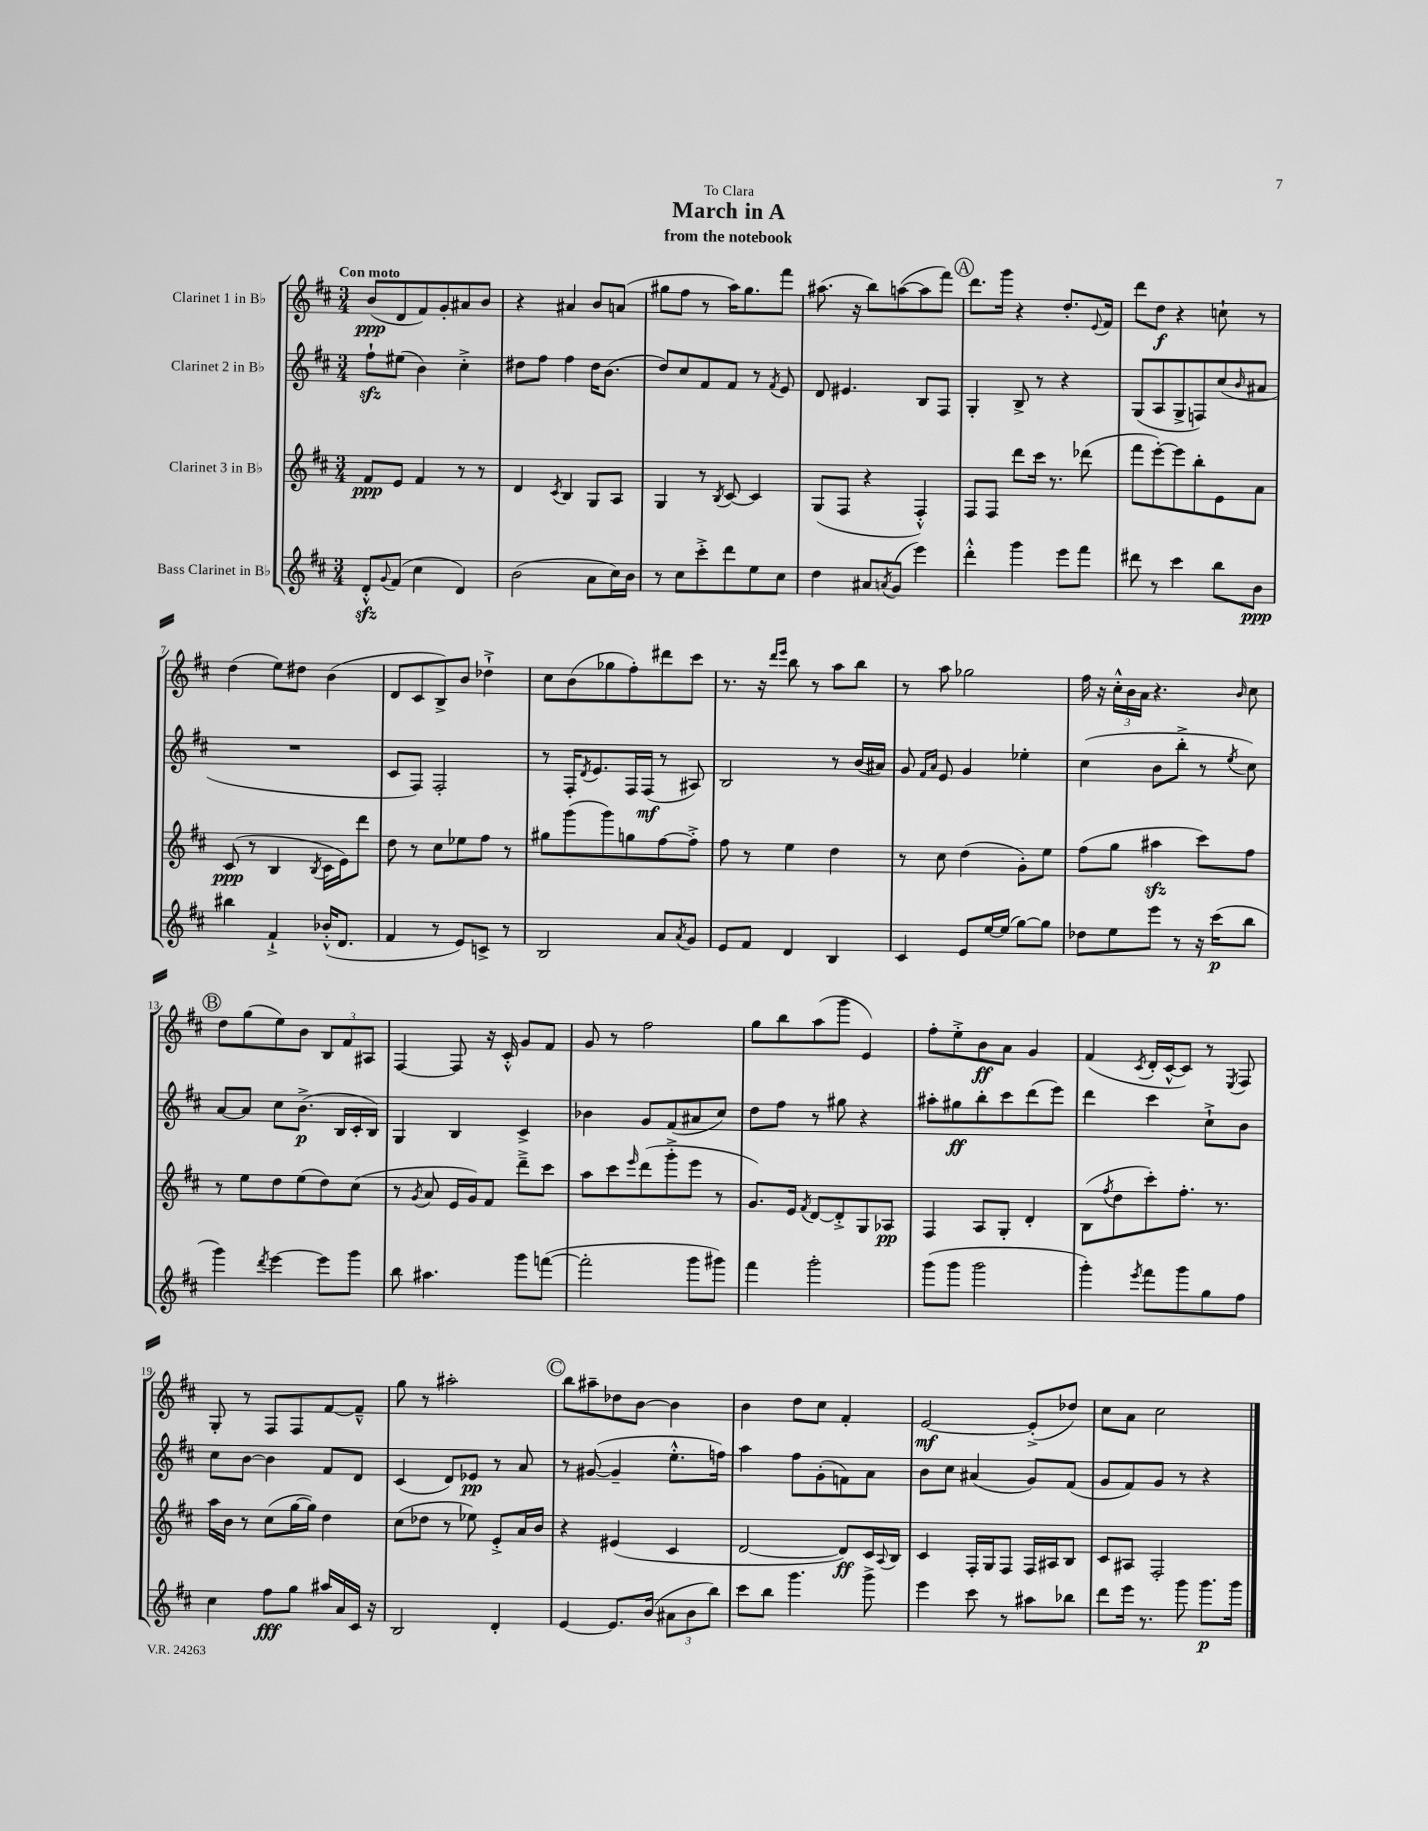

**kern	**dynam	**kern	**dynam	**kern	**dynam	**kern	**dynam
*part4	*part4	*part3	*part3	*part2	*part2	*part1	*part1
*staff4	*staff4	*staff3	*staff3	*staff2	*staff2	*staff1	*staff1
*I"Bass Clarinet in B♭	*	*I"Clarinet 3 in B♭	*	*I"Clarinet 2 in B♭	*	*I"Clarinet 1 in B♭	*
*clefG2	*	*clefG2	*	*clefG2	*	*clefG2	*
*k[f#c#]	*	*k[f#c#]	*	*k[f#c#]	*	*k[f#c#]	*
*M3/4	*	*M3/4	*	*M3/4	*	*M3/4	*
=1	=1	=1	=1	=1	=1	=1	=1
!	!	!	!	!	!	!LO:TX:a:B:t=Con moto	!
8dzz'^^/L	.	8f#/L	ppp	8ff#zz`\L	.	(8b/L	ppp
8qqg/	.	.	.	.	.	.	.
(8f#/J	.	8e/J	.	(8ee#X\J	.	8d/	.
4cc#\	.	4f#/	.	4b\)	.	8f#/)	.
.	.	.	.	.	.	8g'/	.
4d/)	.	8r	.	4cc#'^\	.	8a#X/	.
.	.	8r	.	.	.	8b/J	.
=2	=2	=2	=2	=2	=2	=2	=2
(2b\	.	4d/	.	8dd#X\L	.	4r	.
.	.	.	.	8ff#\J	.	.	.
.	.	8qc#/	.	.	.	.	.
.	.	4B/	.	4ff#\	.	4a#X/	.
8a\L	.	8G/L	.	16dd#\KL	.	8b/L	.
.	.	.	.	(8.b\J	.	.	.
16cc#\L)	.	8A/J	.	.	.	(8an/J	.
16b\JJ	.	.	.	.	.	.	.
=3	=3	=3	=3	=3	=3	=3	=3
8r	.	4G/	.	8dd/L)	.	8gg#X\L	.
8cc#\L	.	.	.	8cc#/	.	8ff#\J	.
8ccc#'^\	.	8r	.	8f#/	.	8r	.
.	.	8qB/	.	.	.	.	.
8ddd\	.	[8c#/	.	8f#/J	.	16aa\KL)	.
.	.	.	.	.	.	8.gg#\	.
8ee\	.	4c#/]	.	8r	.	.	.
.	.	.	.	8qf#/	.	.	.
8cc#\J	.	.	.	8e/	.	8fff#\J	.
=4	=4	=4	=4	=4	=4	=4	=4
4dd\	.	(8G/L	.	8d/	.	(8.aa#X\	.
.	.	8F#/J	.	4.e#X/	.	.	.
.	.	.	.	.	.	16r	.
8a#X/L	.	4r	.	.	.	8bb\L)	.
8qan/	.	.	.	.	.	.	.
(8g/J	.	.	.	.	.	([8aan\	.
4eee\)	.	4F#'^^/)	.	8B/L	.	8aa\]	.
.	.	.	.	8F#/J	.	8fff#\J)	.
!!LO:REH:place=s1:t=A
=5	=5	=5	=5	=5	=5	=5	=5
4ddd'^^\	.	8F#/L	.	4G'/	.	8.ddd\L	.
.	.	8F#/J	.	.	.	.	.
.	.	.	.	.	.	16ggg\Jk	.
4ggg\	.	8ddd\L	.	8B^/	.	4r	.
.	.	16ccc#\Jk	.	8r	.	.	.
.	.	8.r	.	.	.	.	.
8eee\L	.	.	.	4r	.	8.dd'/L	.
8fff#\J	.	(8ddd-X\	.	.	.	.	.
.	.	.	.	.	.	8qqe/	.
.	.	.	.	.	.	16f#/Jk	.
=6	=6	=6	=6	=6	=6	=6	=6
8ddd#X\	.	8fff#\L	.	(8G/L	.	8ddd\L	.
8r	.	[8eee'\)	.	8A/	.	8dd\J	f
4ccc#\	.	8eee\]	.	8G^/	.	4r	.
.	.	8bb'\	.	8Fn/)	.	.	.
8bb\L	.	8e\	.	(8cc#/	.	8ccn`\	.
.	.	.	.	16qqb/	.	.	.
8b\J	ppp	8a\J	.	8a#X/J	.	8r	.
!!LO:LB:g=z
=7	=7	=7	=7	=7	=7	=7	=7
4bb#X\	.	(8c#/	ppp	2.r	.	(4dd\	.
.	.	8r	.	.	.	.	.
4f#`^/	.	4B/	.	.	.	8ee\L)	.
.	.	.	.	.	.	8dd#X\J	.
.	.	8qB/	.	.	.	.	.
(16b-X'^^/KL	.	16c#\LL	.	.	.	(4b\	.
8.d/J	.	16e\J)	.	.	.	.	.
.	.	8ddd\J	.	.	.	.	.
=8	=8	=8	=8	=8	=8	=8	=8
4f#/	.	8dd\	.	8c#/L	.	8d/L	.
.	.	8r	.	8F#/J)	.	8c#/	.
8r	.	8cc#\L	.	2F#'/	.	8B^/)	.
8e/L)	.	8ee-X\	.	.	.	8b/J	.
8cn^/J	.	8ff#\J	.	.	.	4dd-X`^\	.
8r	.	8r	.	.	.	.	.
=9	=9	=9	=9	=9	=9	=9	=9
2B/	.	8gg#X\L	.	8r	.	8cc#\L	.
.	.	(8ggg\	.	16F#'/KL	.	(8b\	.
.	.	.	.	8qd/	.	.	.
.	.	.	.	8.e/	.	.	.
.	.	8ggg\)	.	.	.	8gg-X\	.
.	.	8ggn\	.	16F#/L	.	8ff#'\)	.
.	.	.	.	(16F#/JJ	mf	.	.
8a/L	.	[8ff#\	.	8r	.	8ddd#X\	.
8qa/	.	.	.	.	.	.	.
8g/J	.	8ff#'^\J]	.	8A#X/)	.	8ccc#\J	.
=10	=10	=10	=10	=10	=10	=10	=10
8e/L	.	8ff#\	.	2B/	.	8.r	.
8f#/J	.	8r	.	.	.	.	.
.	.	.	.	.	.	16r	.
.	.	.	.	.	.	16qqddd/LL	.
.	.	.	.	.	.	16qqeee/JJ	.
4d/	.	4ee\	.	.	.	8bb\	.
.	.	.	.	.	.	8r	.
4B/	.	4dd\	.	8r	.	8aa\L	.
.	.	.	.	(16b/LL	.	8bb\J	.
.	.	.	.	16a#X/JJ)	.	.	.
=11	=11	=11	=11	=11	=11	=11	=11
4c#/	.	8r	.	8g/	.	8r	.
.	.	.	.	16qqf#/LL	.	.	.
.	.	.	.	16qqa/JJ	.	.	.
.	.	8cc#\	.	8e/	.	8aa\	.
8e/L	.	(4dd\	.	4g/	.	2gg-X\	.
[16ee/L	.	.	.	.	.	.	.
(16ee/JJ]	.	.	.	.	.	.	.
[8gg\L)	.	8g'\L)	.	4ee-X'\	.	.	.
8gg\J]	.	8ee\J	.	.	.	.	.
=12	=12	=12	=12	=12	=12	=12	=12
8dd-X\L	.	(8ff#\L	.	(4cc#\	.	16ff#\	.
.	.	.	.	.	.	16r	.
8ee\	.	8gg\J	.	.	.	24cc#'^^\LL	.
.	.	.	.	.	.	24b\	.
.	.	.	.	.	.	24a\JJ	.
8eee\J	.	4aa#Xzz\	.	8b\L	.	4.r	.
8r	.	.	.	8bb'^\J	.	.	.
16r	.	8ccc#\L)	.	8r	.	.	.
(16ccc#\KL	p	.	.	.	.	.	.
.	.	.	.	8qee/	.	16qqb/	.
8bb\J	.	8ff#\J	.	8cc#\)	.	8cc#\	.
!!LO:LB:g=z
!!LO:REH:place=s1:t=B
=13	=13	=13	=13	=13	=13	=13	=13
4ggg\)	.	8r	.	[8a/L	.	8dd\L	.
.	.	8ee\L	.	8a/J]	.	(8gg\	.
8qddd/	.	.	.	.	.	.	.
[4eee\	.	8dd\	.	8cc#\L	.	8ee\)	.
.	.	(8ee\	.	(8.b^\J	p	8b\J	.
8eee\L]	.	8dd\)	.	.	.	12B/L	.
.	.	.	.	16B/LL	.	.	.
.	.	.	.	.	.	12f#/	.
8ggg\J	.	(8cc#\J	.	16c#'/	.	.	.
.	.	.	.	.	.	12A#X/J	.
.	.	.	.	16B/JJ)	.	.	.
=14	=14	=14	=14	=14	=14	=14	=14
8bb\	.	8r	.	4G/	.	[4F#/	.
.	.	8qg/	.	.	.	.	.
4.aa#X\	.	8a/	.	.	.	.	.
.	.	16e/LL	.	4B/	.	8F#/]	.
.	.	16g/J)	.	.	.	.	.
.	.	8f#/J	.	.	.	16r	.
.	.	.	.	.	.	16c#'^^/	.
8ggg\L	.	8ddd~^\L	.	4c#^/	.	8g/L	.
([8fffn\J	.	8ccc#\J	.	.	.	8f#/J	.
=15	=15	=15	=15	=15	=15	=15	=15
2fff'\]	.	8aa\L	.	4b-X\	.	8g/	.
.	.	8ccc#\	.	.	.	8r	.
.	.	16qqeee/	.	.	.	.	.
.	.	(8ddd\	.	8g/L	.	2ff#\	.
.	.	8ggg'^\	.	(8f#/	.	.	.
8ggg\L	.	8eee\J	.	8a#X/	.	.	.
8ggg#X\J)	.	8r	.	8cc#/J)	.	.	.
=16	=16	=16	=16	=16	=16	=16	=16
4fff#\	.	8.g/L)	.	8dd\L	.	8gg\L	.
.	.	.	.	8ff#\J	.	8bb\	.
.	.	16e/Jk	.	.	.	.	.
.	.	8qf#/	.	.	.	.	.
2ggg'\	.	[8d/L	.	8r	.	(8aa\	.
.	.	8d'^/]	.	8gg#X\	.	8ggg\J	.
.	.	8G/	.	4r	.	4e/)	.
.	.	8A-X/J	pp	.	.	.	.
=17	=17	=17	=17	=17	=17	=17	=17
(8ggg\L	.	4F#/	.	8aa#X'\L	.	8ff#'\L	.
8ggg\J	.	.	.	8gg#X\	ff	8ee'^\	.
2ggg\	.	8A/L	.	8bb'\	.	8b\	ff
.	.	8G'/J	.	8ccc#\	.	8a\J	.
.	.	4d'/	.	(8ddd\	.	4g/	.
.	.	.	.	8eee\J)	.	.	.
=18	=18	=18	=18	=18	=18	=18	=18
4ggg'\)	.	(8B\L	.	4ddd\	.	(4f#/	.
.	.	8qff#/	.	.	.	.	.
.	.	8dd\	.	.	.	.	.
8qeee/	.	.	.	.	.	8qc#/	.
8fff#\L	.	8ccc#'\)	.	4ccc#\	.	16d'/LL	.
.	.	.	.	.	.	[16c#^^/J	.
8ggg\	.	8.ff#'\J	.	.	.	8c#/J])	.
8gg\	.	.	.	8cc#`^\L	.	8r	.
.	.	8.r	.	.	.	.	.
.	.	.	.	.	.	8qE/	.
8ff#\J	.	.	.	8b\J	.	8F#/	.
!!LO:LB:g=z
=19	=19	=19	=19	=19	=19	=19	=19
4cc#\	.	16aa\LL	.	8cc#\L	.	8G'/	.
.	.	16b\JJ	.	.	.	.	.
.	.	8r	.	[8b\J	.	8r	.
8ff#\L	fff	(8cc#\L	.	4b\]	.	8F#/L	.
8gg\J	.	[16gg\L	.	.	.	8F#/	.
.	.	16gg\JJ])	.	.	.	.	.
16aa#X/LL	.	4dd\	.	8f#/L	.	[8f#/	.
16a/	.	.	.	.	.	.	.
16c#/JJ	.	.	.	8d/J	.	8f#~^^/J]	.
16r	.	.	.	.	.	.	.
=20	=20	=20	=20	=20	=20	=20	=20
2B/	.	(8cc#\L	.	(4c#/	.	8gg\	.
.	.	8dd-X\J	.	.	.	8r	.
.	.	8r	.	8d/L)	.	2aa#X'\	.
.	.	8ee-X\)	.	8e-X/J	pp	.	.
4d'/	.	8e'^/L	.	8r	.	.	.
.	.	16a/L	.	8a/	.	.	.
.	.	16b/JJ	.	.	.	.	.
!!LO:REH:place=s1:t=C
=21	=21	=21	=21	=21	=21	=21	=21
[4e/	.	4r	.	8r	.	8bb\L	.
.	.	.	.	([8g#X/	.	8aa#X~\	.
8.e/L]	.	(4e#X/	.	4g#~/]	.	8dd-X\	.
.	.	.	.	.	.	[8b\J	.
(16b/Jk	.	.	.	.	.	.	.
12a#X\L	.	4c#/	.	8.ee'^^\L	.	4b\]	.
12b\	.	.	.	.	.	.	.
12bb\J)	.	.	.	.	.	.	.
.	.	.	.	16ffn\Jk)	.	.	.
=22	=22	=22	=22	=22	=22	=22	=22
8ccc#\L	.	[2d/	.	4aa\	.	4b\	.
8bb\J	.	.	.	.	.	.	.
4.ggg\	.	.	.	8ff#\L	.	8dd\L	.
.	.	.	.	(8g'\	.	8cc#\J	.
.	.	8d/L])	ff	8fn\)	.	4f#'/	.
8ggg^\	.	16c#/L	.	8a\J	.	.	.
.	.	8qqA/	.	.	.	.	.
.	.	16B/JJ	.	.	.	.	.
=23	=23	=23	=23	=23	=23	=23	=23
4eee\	.	4c#/	.	8b\L	.	[2e/	mf
.	.	.	.	8cc#\J	.	.	.
8ccc#\	.	16F#'/LL	.	(4a#X/	.	.	.
.	.	16G/J	.	.	.	.	.
8r	.	8F#/J	.	.	.	.	.
8aa#X\L	.	16F#/LL	.	8g/L)	.	(8e'^/L]	.
.	.	16A#X/J	.	.	.	.	.
8bb-X\J	.	8B/J	.	(8f#/J	.	8dd-X/J)	.
=24	=24	=24	=24	=24	=24	=24	=24
8ddd\L	.	8c#/L	.	8g/L	.	8cc#\L	.
16eee\Jk	.	8A#X/J	.	8f#/)	.	8a\J	.
8.r	.	.	.	.	.	.	.
.	.	2F#'/	.	8g/J	.	2cc#\	.
8ggg\	.	.	.	8r	.	.	.
8.ggg\L	p	.	.	4r	.	.	.
16ggg\Jk	.	.	.	.	.	.	.
==	==	==	==	==	==	==	==
*-	*-	*-	*-	*-	*-	*-	*-
